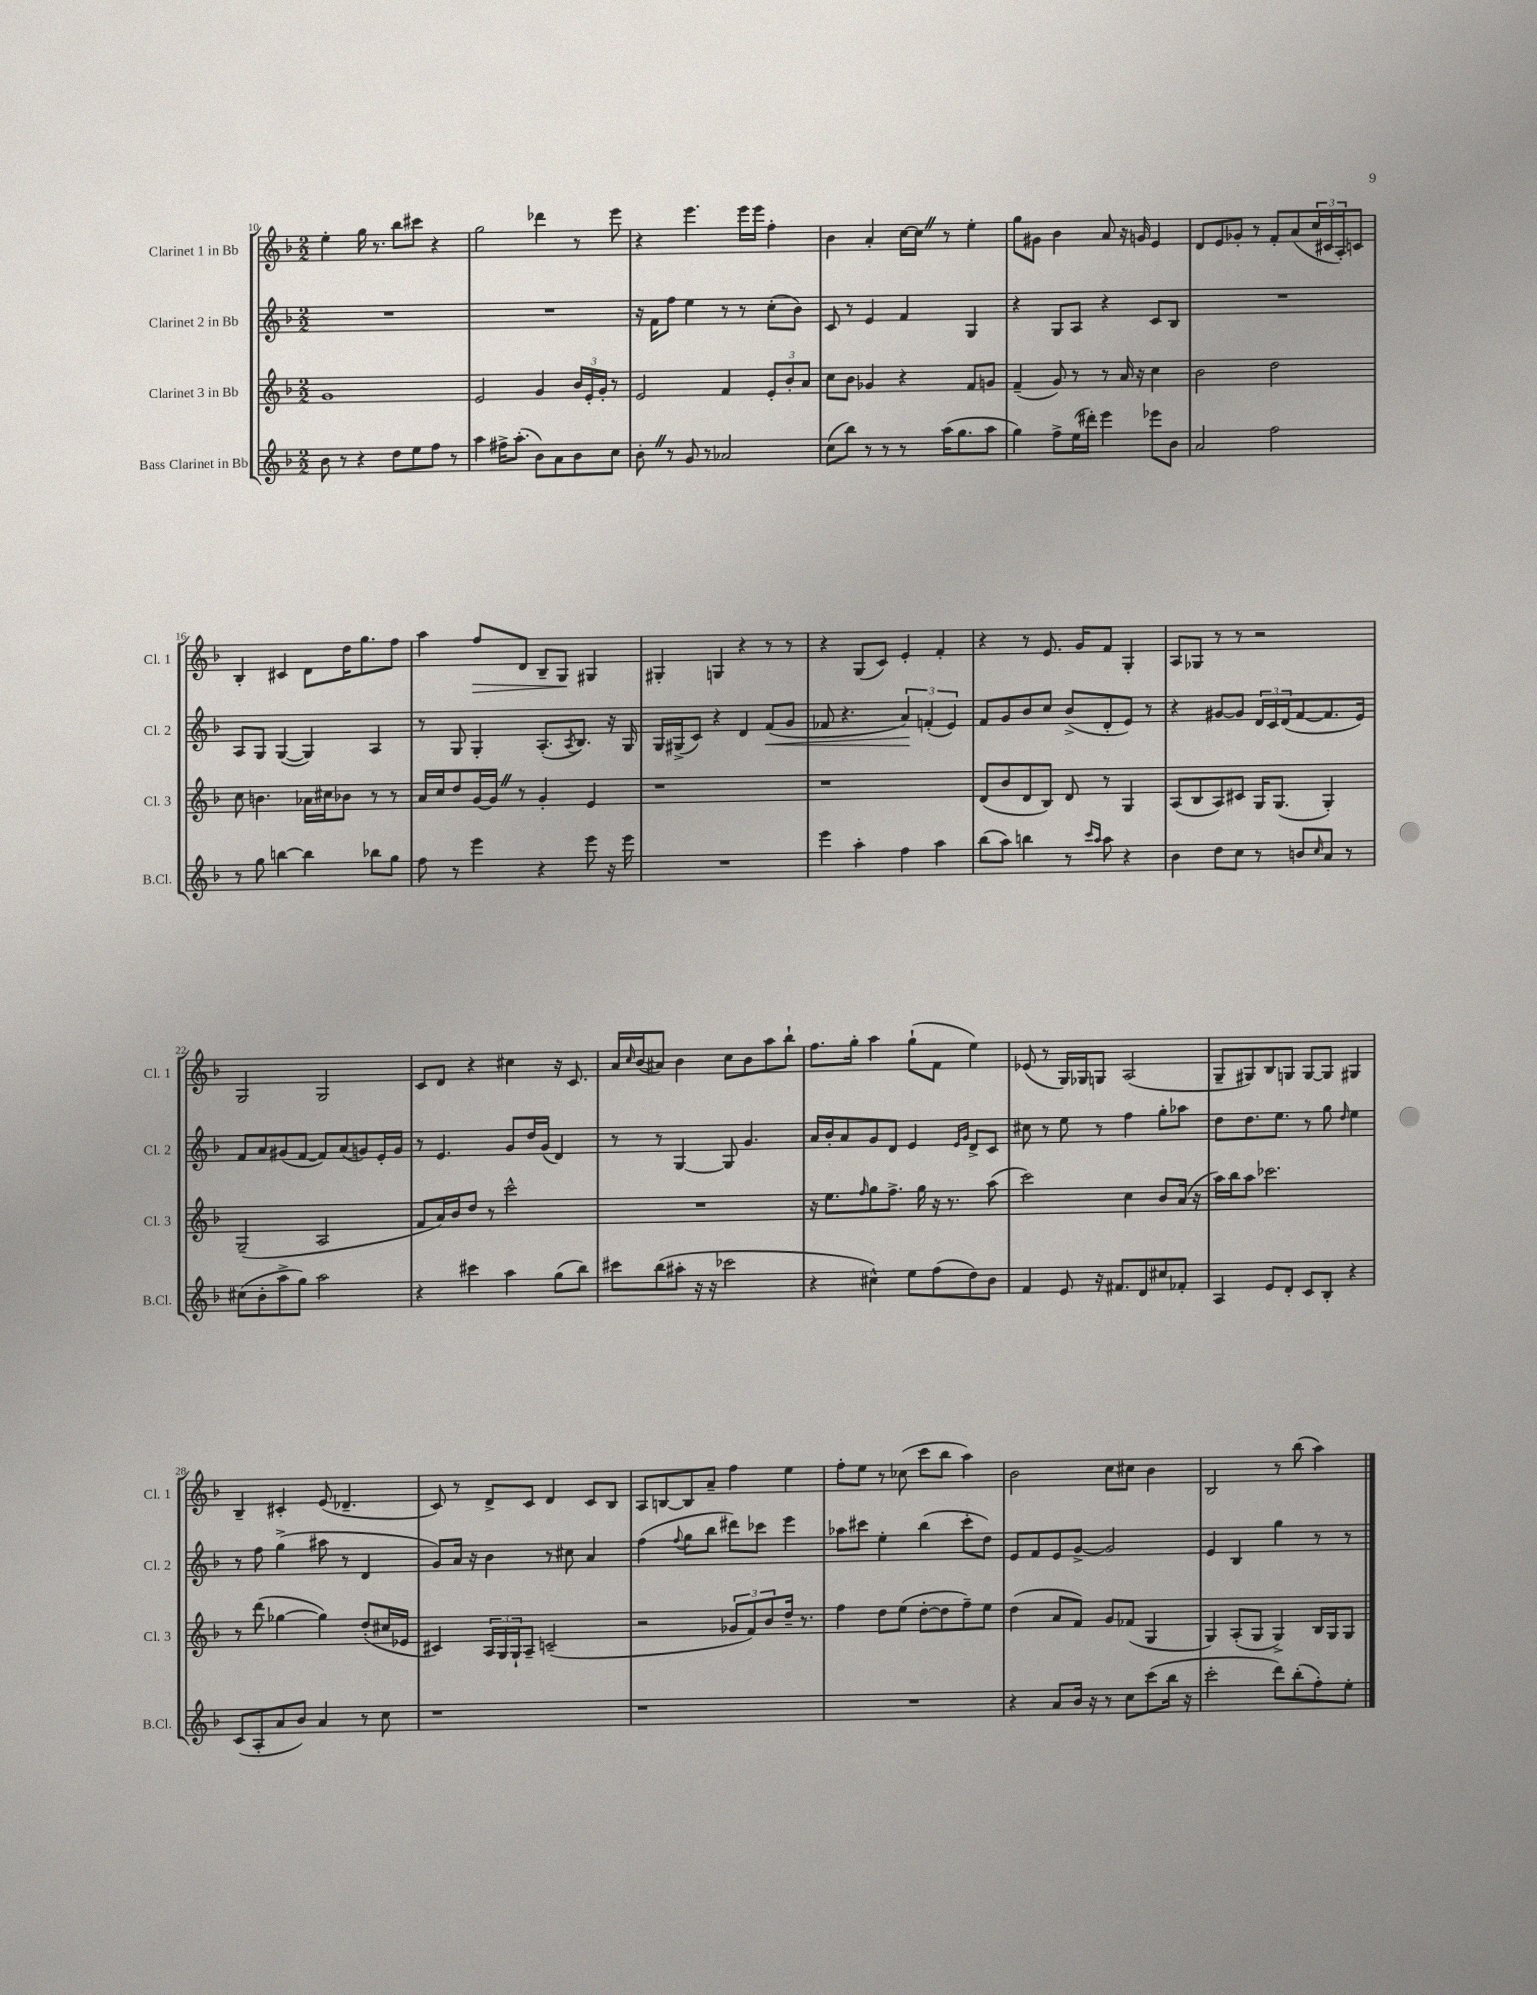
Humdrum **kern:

**kern	**kern	**kern	**kern
*staff4	*staff3	*staff2	*staff1
*clefG2	*clefG2	*clefG2	*clefG2
*k[b-]	*k[b-]	*k[b-]	*k[b-]
*M2/2	*M2/2	*M2/2	*M2/2
8b-	1g	1r	4ee'
8r	.	.	.
4r	.	.	16gg
.	.	.	8.r
8dd	.	.	8bb-
8ee	.	.	8ccc#
8ff	.	.	4r
8r	.	.	.
=	=	=	=
4aa	2e	1r	2gg
16ff#^	.	.	.
(8.aa'	.	.	.
8b-)	4g	.	4ddd-
8a	.	.	.
8b-	24b-	.	8r
.	24e'	.	.
.	24g'	.	.
8cc	8r	.	8eee
=	=	=	=
8b-'	2e	16r	4r
.	.	16f	.
8r	.	8ff	.
8g	.	4ee	4.eee
8r	.	.	.
2a-	4f	8r	.
.	.	8r	16eee
.	.	.	16eee
.	12e'	(8cc'	4ff'
.	12b-'	.	.
.	.	8b-)	.
.	12a	.	.
=	=	=	=
(8cc	8cc	8c	4b-
8bb-)	8b-	8r	.
8r	4g-	4e	4a'
8r	.	.	.
8r	4r	4f	[16cc
.	.	.	16cc]
(16aa	.	.	8r
8.gg	.	.	.
.	8f	4G	4ee'
8aa	8g	.	.
=	=	=	=
4gg)	(4f~	4r	8gg
.	.	.	8g#
8ff^	8g)	8G	4b-
(16ee	8r	8A	.
16ddd#')	.	.	.
4eee	8r	4r	8a
.	16a	.	16r
.	16r	.	16g
8eee-	4cc	8c	4e
8b-	.	8B-	.
=	=	=	=
2a	2b-	1r	8d
.	.	.	8e
.	.	.	8g-'
.	.	.	8r
2ff	2dd	.	8f'
.	.	.	(8a
.	.	.	24cc
.	.	.	24c#
.	.	.	24A')
.	.	.	8c
=	=	=	=
8r	8cc	8A	4B-'
8gg	4.b	8G	.
[4bb	.	([4G	4c#
4bb]	16a-	4G])	8d
.	16cc#	.	.
.	8b-	.	16dd
.	.	.	8.gg
8bb-	8r	4A	.
8gg	8r	.	8ff
=	=	=	=
8ff	16a	8r	4aa
.	16cc	.	.
8r	8dd	8G	.
4eee	[16g	4G'	8ff
.	16g]	.	.
.	8r	.	8d
4r	4g'	(8.A'	8B-~
.	.	.	8G
.	.	8qA	.
.	.	8.B-)	.
8eee	4e	.	4G#
16r	.	16r	.
16eee	.	16G	.
=	=	=	=
1r	1r	16G	4G#'
.	.	(16G#^	.
.	.	8c)	.
.	.	4r	4G
.	.	4d	4r
.	.	(8f	8r
.	.	8g	8r
=	=	=	=
4eee	1r	8f-	4r
.	.	4.r	.
4aa'	.	.	(8G
.	.	.	8c)
4ff	.	6a)	4e'
.	.	(6f'	.
4aa	.	.	4f'
.	.	6e)	.
=	=	=	=
(8bb-	(8d	8f	4r
8aa)	8b-	8g	.
4bb	8d	8b-	8r
.	8B-)	8cc	8.e
8r	8d	(8b-^	.
.	.	.	16g
16qqccc	.	.	.
16qqaa	.	.	.
8aa	8r	8d'	8f
4r	4G	8e)	4G'
.	.	8r	.
=	=	=	=
4b-	(8A	4r	8A
.	8B-	.	8G-
8dd	8A)	[8g#	8r
8cc	8c#	8g#]	8r
8r	16G	24d	2r
.	.	24c	.
.	(8.G	.	.
.	.	(24d	.
8b	.	[8f	.
16qqcc	.	.	.
8a	4G')	8.f]	.
8r	.	.	.
.	.	16e)	.
=	=	=	=
(8cc#	(2G~	8f	2G
8b-'	.	8a	.
8aa^	.	(8g#	.
8gg)	.	[8f	.
2aa	2A	8f])	2G
.	.	(8a	.
.	.	8g)	.
.	.	16e'	.
.	.	16g	.
=	=	=	=
4r	8f	8r	8c
.	16a)	4.e	8d
.	16b-	.	.
4ccc#	8dd	.	4r
.	8r	.	.
4aa	2ccc^^	8g	4cc#
.	.	16dd	.
.	.	(16g	.
(8gg	.	4d)	16r
.	.	.	8.c
8bb-)	.	.	.
=	=	=	=
8ccc#	1r	8r	16a
.	.	.	16qqcc
.	.	.	(16b-
(8bb-	.	8r	8a#)
8aa#'	.	[4G	4b-
16r	.	.	.
16r	.	.	.
2ccc-	.	8G]	8cc
.	.	4.g	8b-
.	.	.	8aa
.	.	.	8bb-`
=	=	=	=
4r	16r	16a	8.ff
.	8.ee	16b-'	.
.	.	8a	.
.	.	.	16gg'
.	16qqff	.	.
4cc#^^)	8gg	8g	4aa
.	8.ff^	8d	.
8ee	.	4e	(8gg`
.	16gg	.	.
(8ff	16r	.	8f
.	8.r	.	.
.	.	16qqe	.
.	.	16qqg	.
8dd)	.	8d^	4ee)
8b-	(8aa	8c	.
=	=	=	=
4f	2ccc)	8cc#	(8e-
.	.	8r	8r
8e	.	8ee	16G)
.	.	.	16G-
16r	.	8r	8G
8.f#	.	.	.
.	4cc	4ff	(2A
8d	.	.	.
8cc#	8b-	8gg'	.
8f-'	(16a	8aa-	.
.	16r	.	.
=	=	=	=
4A	16aa)	8dd	8G~
.	16bb-	.	.
.	8aa	8.dd	8G#)
8e	2.ccc-	.	8B-
.	.	8.ee	.
8d'	.	.	8G
8c	.	8r	[8G
8B-'	.	8gg	8G]
.	.	16qqdd	.
4r	.	4ee	4G#
=	=	=	=
(8c	8r	8r	4B-~
8A'	(8ddd	8ff	.
8a	[4gg-	(4gg^	4c#'
8b-)	.	.	.
4a	4gg-])	8aa#	(8e
.	.	8r	4.d-~
8r	(8dd'	4d	.
8cc	16cc#	.	.
.	16e-	.	.
=	=	=	=
1r	4c#)	8g)	8c)
.	.	16a	8r
.	.	16r	.
.	24A	4b-	8d^
.	24G	.	.
.	24G`	.	.
.	8A~	.	8c
.	(2c~	8r	4d
.	.	8cc#	.
.	.	4a	8c
.	.	.	8B-
=	=	=	=
1r	2r	(4ff	8A
.	.	.	[8B
.	.	8qqff	.
.	.	8gg	8B]
.	.	8bb-	8a~
.	12g-	8ddd#)	4ff
.	12f)	.	.
.	.	8ccc-	.
.	12b-	.	.
.	16dd~	4eee	4ee
.	8.r	.	.
=	=	=	=
1r	4ff	8aa-	8ff'
.	.	8ccc#	8ee
.	8dd	4ee'	8r
.	(8ee	.	(8cc-
.	[8dd'	(4bb-	8ccc
.	8dd]	.	8bb-
.	8ff~)	8ccc#'	4aa)
.	8ee	8dd)	.
=	=	=	=
4r	(4dd	8e	2b-
.	.	8f	.
8a	8a	8e	.
16b-	8f)	[8g^	.
16r	.	.	.
8r	8g	2g]	8cc
8cc	(8f-	.	8cc#
(8ccc	4G	.	4b-
16bb-	.	.	.
16r	.	.	.
=	=	=	=
2ccc'	4G)	4e	2B-
.	(8A'	4B-	.
.	8G	.	.
8ddd)	4G^)	4gg	8r
(8bb-'	.	.	(8bb-
8ff')	16B-	8r	4aa)
.	16G	.	.
8ee'	8G	8r	.
==	==	==	==
*-	*-	*-	*-
